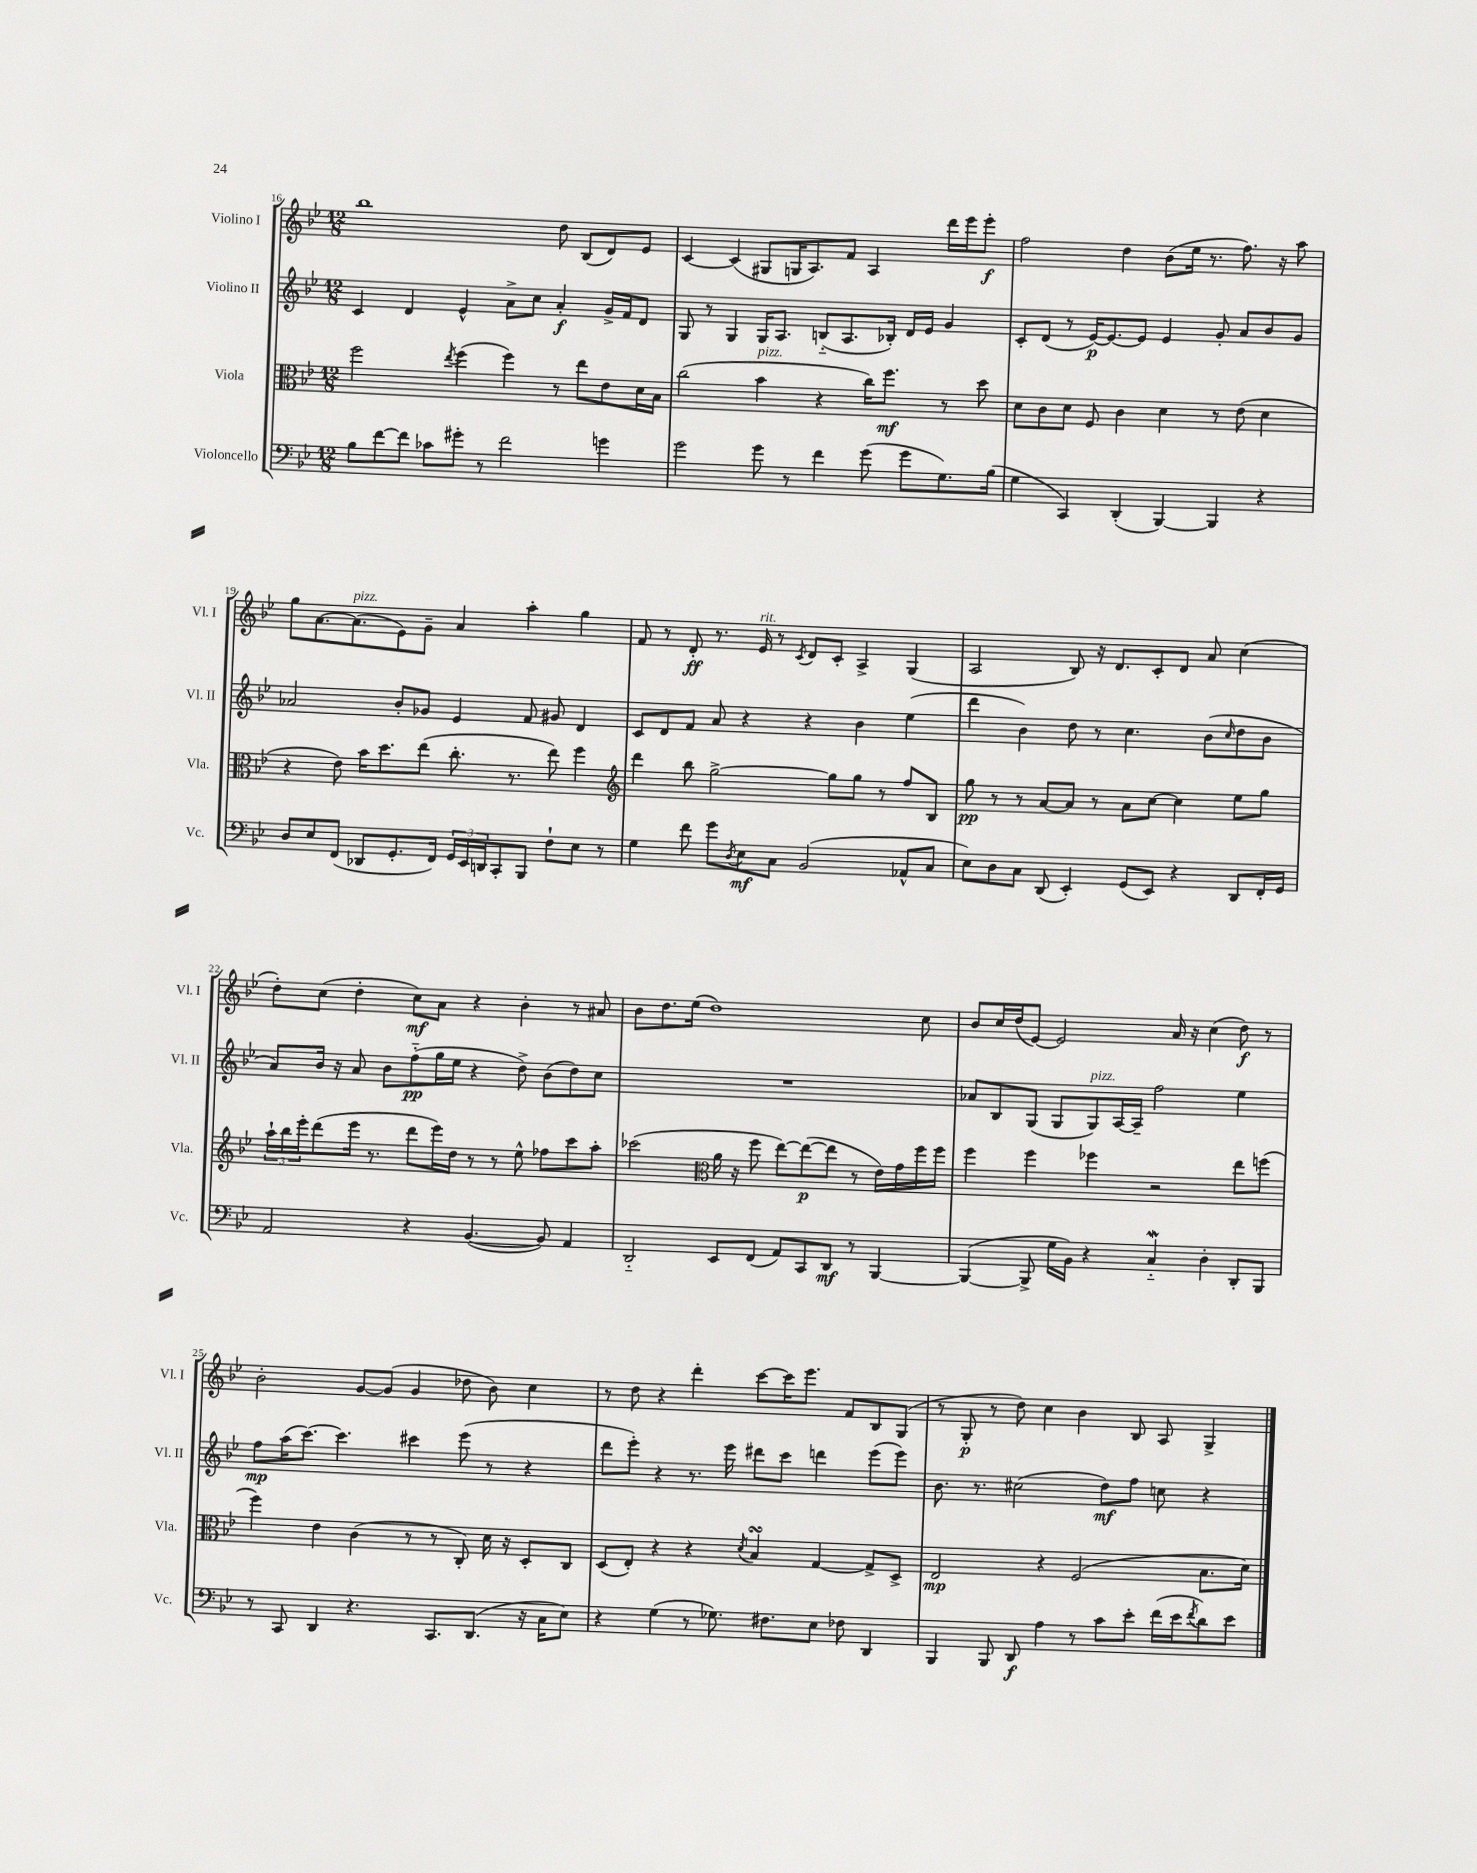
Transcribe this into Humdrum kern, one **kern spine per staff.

**kern	**kern	**kern	**kern
*staff4	*staff3	*staff2	*staff1
*clefF4	*clefC3	*clefG2	*clefG2
*k[b-e-]	*k[b-e-]	*k[b-e-]	*k[b-e-]
*M12/8	*M12/8	*M12/8	*M12/8
8B-	2ff	4c	1bb-
[8f	.	.	.
8f]	.	4d	.
8c-	.	.	.
.	8qee-	.	.
8g#'	(4ff	4e-^^	.
8r	.	.	.
2f	4ff)	8a^	.
.	.	8cc	.
.	8r	4a'	8dd
.	8ee-	.	(8B-
4g	8e-	16g^	8d)
.	.	16f	.
.	16d	8d	8e-
.	16B-	.	.
=	=	=	=
2g	(2cc	8G	[4c
.	.	8r	.
.	.	4G	(4c]
8g	4b-	16G	8G#
.	.	8.A	.
8r	.	.	16G
.	.	.	8.A)
4f	4r	(8B'~	.
.	.	8.A	8f
(8g	16cc)	.	4A
.	8.ff	16B-')	.
8g	.	16d	.
.	.	16e-	.
8.G)	8r	4g	16ddd
.	.	.	16eee-
.	8dd	.	8eee-'
(16B-	.	.	.
=	=	=	=
4G	8d	8c'	2ff
.	8c	(8d	.
4CC)	8d	8r	.
.	8F	[16e-)	.
.	.	8.e-_	.
(4DD'	4c	.	4dd
.	.	8e-]	.
[4BBB-)	4d	4e-	(8b-
.	.	.	16ee-
.	.	.	8.r
4BBB-]	8r	8g'	.
.	(8e-	8a	8.ff)
4r	4d	8b-	.
.	.	.	16r
.	.	8g	8aa
=	=	=	=
8D	4r	2a-	8gg
8E-	.	.	[8.a
(8FF	8e-)	.	.
.	.	.	(8.a]
8DD-	16b-	.	.
.	8.dd	.	.
8.GG'	.	8b-'	8e-)
.	(8ee-	8g-	8g~
16FF)	.	.	.
24GG	8.cc'	4e-	4a
24EE-	.	.	.
24DD	.	.	.
8CC'	.	.	.
.	8.r	.	.
8BBB-	.	8f	4aa'
8F`	8ee-)	8g#	.
8E-	4ff	4d	4gg
8r	.	.	.
=	=	=	=
*	*clefG2	*	*
4G	4ddd	8c	8f
.	.	8d	8r
8f	8bb-	8f	8d'
8g	[2gg^	8a	8.r
8qD	.	.	.
8E-	.	4r	.
.	.	.	16e-
8C	.	.	8r
.	.	.	8qc
(2BB-	.	4r	8d
.	8gg]	.	8c'
.	8gg	4b-	4A^
.	8r	.	.
8AA-^^	8ff	(4ee-	(4G
8C	8B-	.	.
=	=	=	=
8E-)	8gg	4ddd	2A
8D	8r	.	.
8C	8r	4b-)	.
(8DD	[8a	.	.
4EE-')	8a]	8dd	8B-)
.	8r	8r	16r
.	.	.	8.d
(8GG	8a	4.cc	.
8EE-)	[8cc	.	8c'
4r	4cc]	.	8d
.	.	(8b-	8a
.	.	16qqcc	.
8DD	8ee-	8dd	(4cc
16FF'	8gg	8b-	.
16GG	.	.	.
=	=	=	=
2AA	24aa`	8a)	8dd')
.	24bb-	.	.
.	24eee-'	.	.
.	(8ddd	16b-	(8cc
.	.	16r	.
.	16eee-	8a	4dd'
.	8.r	.	.
.	.	8b-	.
4r	8ddd	(8ff'~	8cc)
.	16eee-)	16gg	8a
.	16dd	16ee-	.
([4.BB-	8r	4r	4r
.	8r	.	.
.	8ee-^^	8dd^)	4b-'
8BB-])	8ff-	(8b-	.
4AA	8ccc	8dd)	8r
.	8aa'	8cc	8a#
=	=	=	=
2DD'~	(2ccc-	1.r	8b-
.	.	.	8.dd
.	.	.	(16ee-
.	.	.	1dd)
*	*clefC3	*	*
8EE-	16a	.	.
.	16r	.	.
(8FF	8ff	.	.
8AA)	[8ee-)	.	.
8CC	(8ee-_	.	.
8DD	8ee-]	.	.
8r	8r	.	.
[4BBB-	16e-)	.	.
.	16g	.	.
.	16ff	.	8cc
.	16ff	.	.
=	=	=	=
(4BBB-_	4ff	8a-	8b-
.	.	8B-	16cc
.	.	.	(16dd
8BBB-^]	4ff	(8G	[8e-)
16G	.	8G	2e-]
16BB-)	.	.	.
4r	4ff-	8G)	.
.	.	[16A	.
.	.	16A~]	.
4C'~	2r	2ff	.
.	.	.	16a
.	.	.	16r
4D'	.	.	(4cc
8DD'	8ee-	4ee-	8dd)
8BBB-	(8ff	.	8r
=	=	=	=
8r	4ff)	8ff	2b-'
8CC	.	(16aa	.
.	.	[8.ccc)	.
4DD	4e-	.	.
.	.	4.ccc]	.
4.r	(4c	.	[8g
.	.	.	(8g]
.	8r	4ccc#	4g
8.CC	8r	.	.
.	8C')	(8eee-	8dd-
(8.DD	.	.	.
.	16d	8r	8b-)
.	16r	.	.
16r	8D'	4r	4cc
16C	.	.	.
8E-)	8C	.	.
=	=	=	=
4r	(8D	8ddd	8r
.	8E-')	8eee-')	8dd
(4G	4r	4r	4r
8r	4r	8.r	4ddd'
8.G-)	.	.	.
.	.	16eee-	.
.	8qd	.	.
.	4B-	8ddd#	[8ccc
8.F#	.	.	.
.	.	8ccc	16ccc]
.	.	.	8.eee-
8E-	[4G	4ddd	.
8F-	.	.	8f
4DD	8G^]	(8eee-	8B-
.	8D^	8eee-)	(8G
=	=	=	=
4BBB-	2E-	8.b-	8r
.	.	.	8G'
.	.	8.r	.
8BBB-	.	.	8r
8DD	.	(2cc#	8dd)
4A	4r	.	4cc
8r	(2F	.	4b-
8c	.	8dd)	.
8e-'	.	8ff	8B-
(16f	.	8cc	8A
16e-	.	.	.
8qf	.	.	.
8d)	8.B-	4r	4G^
8e-	.	.	.
.	16d)	.	.
==	==	==	==
*-	*-	*-	*-
